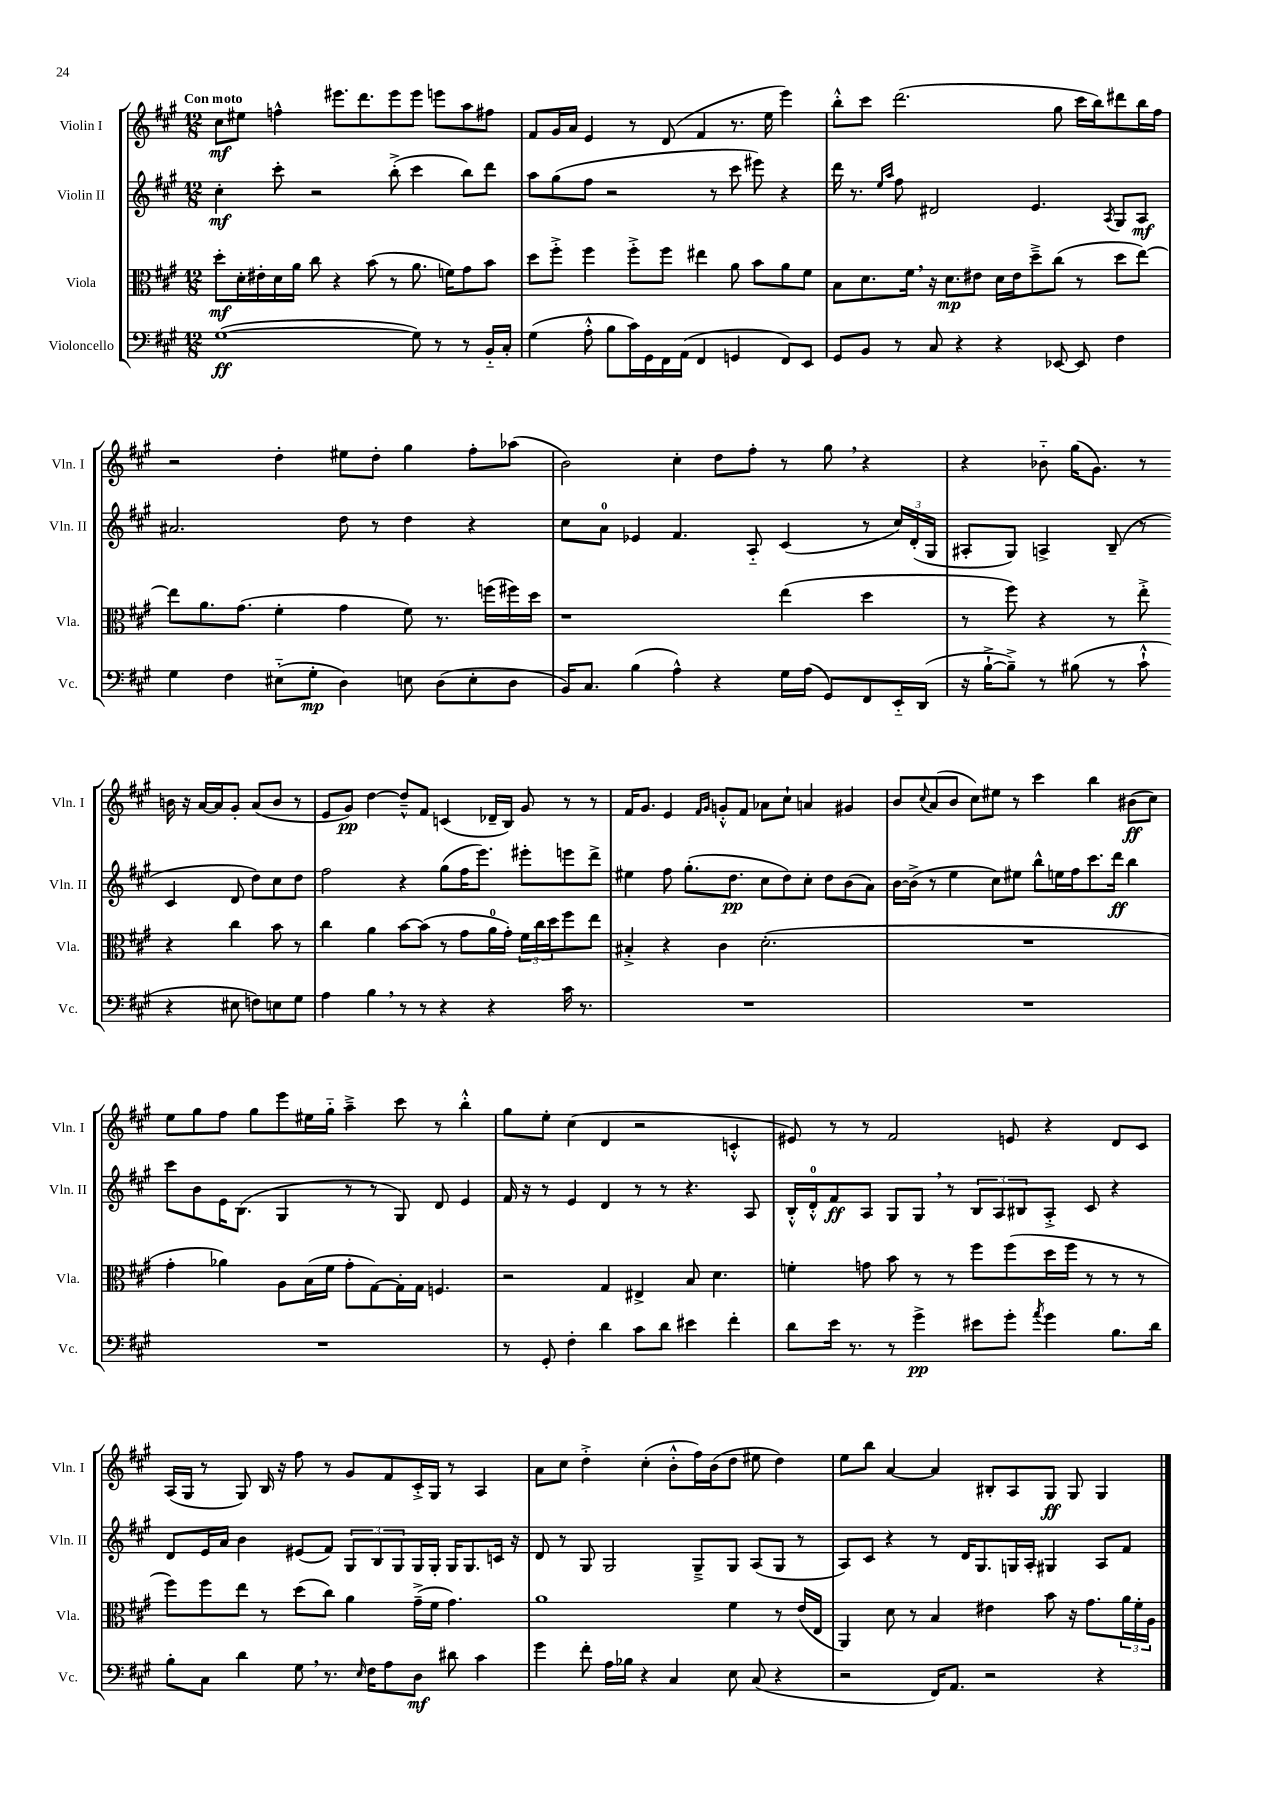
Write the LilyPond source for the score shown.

<<
\new StaffGroup <<
\new Staff = "s0" \with { instrumentName = "Violin I" shortInstrumentName = "Vln. I" } {
    \clef treble \key a \major \numericTimeSignature \time 12/8 \tempo "Con moto"
    cis''8\mf eis''8 f''4-^ eis'''8. d'''8. eis'''8 eis'''8 e'''8 a''8 fis''8 |
    fis'8 gis'16 a'16 e'4 r8 d'8( fis'4 r8. e''16 e'''4) |
    b''8-.-^ cis'''8 d'''2.( gis''8 cis'''16 b''16) dis'''8 b''16 fis''16 |
    r2 d''4-. eis''8 d''8-. gis''4 fis''8-. aes''8( |
    b'2) cis''4-. d''8 fis''8-. r8 gis''8 \breathe r4 |
    r4 bes'8-_ gis''16( gis'8.) r8 b'16 r16 a'16~ a'16 gis'8-. a'8( b'8 r8 |
    e'8 gis'8\pp) d''4~ d''8---^ fis'8 c'4( des'16-- b16) gis'8 r8 r8 |
    fis'16 gis'8. e'4 \grace { fis'16 gis'16 } g'8-.-^ fis'8 aes'8 cis''8-! a'4 gis'4 |
    b'8 \appoggiatura { cis''8 } a'8( b'8 cis''8) eis''8 r8 cis'''4 b''4 bis'8\ff( cis''8) |
    e''8 gis''8 fis''8 gis''8 e'''8 eis''16 gis''16-_ a''4---> cis'''8 r8 b''4-.-^ |
    gis''8 e''8-. cis''4( d'4 r2 c'4-.-^ |
    eis'8) r8 r8 fis'2 e'8 r4 d'8 cis'8 |
    a16( gis16 r8 gis8) b16 r16 fis''8 r8 gis'8 fis'8 cis'16-.-> gis16 r8 a4 |
    a'8 cis''8 d''4-.-> cis''4-.( b'8-.-^ fis''16) b'16( d''8 eis''8 d''4) |
    e''8 b''8 a'4~ a'4 bis8-. a8 gis8\ff gis8 gis4 \bar "|." |
}
\new Staff = "s1" \with { instrumentName = "Violin II" shortInstrumentName = "Vln. II" } {
    \clef treble \key a \major \numericTimeSignature \time 12/8
    cis''4-.\mf cis'''8-. r2 b''8-.->( cis'''4 b''8) d'''8 |
    a''8 gis''8( fis''8 r2 r8 cis'''8 eis'''8) r4 |
    d'''16 r8. \grace { e''16 a''16 } fis''8 dis'2 e'4. \acciaccatura { a8 } gis8 a8\mf |
    ais'2. d''8 r8 d''4 r4 |
    cis''8 a'8-0 ees'4 fis'4. a8-_ cis'4( r8 \tuplet 3/2 { cis''16) d'16-.( gis16 } |
    ais8-. gis8) a4-> b8--( r8 cis'4 d'8 d''8) cis''8 d''8 |
    fis''2 r4 gis''8( fis''16 e'''8.) eis'''8-. e'''8 d'''8-> |
    eis''4 fis''8 gis''8.-.( d''8.\pp cis''8 d''8) cis''8-. d''8 b'8( a'8) |
    b'16~ b'16->( r8 e''4 cis''8) eis''8 b''8-^ e''16 fis''16 cis'''8. d'''16\ff b''4 |
    cis'''8 b'8 e'16 b8.( gis4 r8 r8 gis8) d'8 e'4 |
    fis'16 r16 r8 e'4 d'4 r8 r8 r4. a8 |
    b16-.-^ d'16-0-.-^ fis'8\ff a8 gis8 gis8 \breathe r8 \tuplet 3/2 { b8 a8 bis8 } a8-.-> cis'8 r4 |
    d'8 e'16 a'16 b'4 eis'8( fis'8) \tuplet 3/2 { gis8 b8 gis8 } gis16 gis16-. gis16 gis8. c'16 r16 |
    d'8 r8 gis8 gis2 gis8---> gis8 a8( gis8 r8 |
    a8) cis'8 r4 r8 d'16 gis8. g16 a16-. gis4 a8 fis'8 \bar "|." |
}
\new Staff = "s2" \with { instrumentName = "Viola" shortInstrumentName = "Vla." } {
    \clef alto \key a \major \numericTimeSignature \time 12/8
    d''8-.\mf d'16-. eis'16-. d'16 a'16 cis''8 r4 b'8( r8 a'8. f'16) gis'8 b'8 |
    d''8 fis''8-.-> fis''4 fis''8-.-> fis''8 eis''4 a'8 b'8 a'8 fis'8 |
    b8 d'8. fis'16 \breathe r16 d'8.\mp eis'8 d'16 eis'16 d''8---> cis''8( r8 d''8 e''8~) |
    e''8 a'8. gis'8.( fis'4-. gis'4 fis'8) r8. f''16( fis''16) d''16 |
    r1 e''4( d''4 |
    r8 fis''8) r4 r8 e''8-.-> r4 cis''4 b'8 r8 |
    cis''4 a'4 b'8~ b'8( r8 gis'8 a'16-0 gis'16-.) \tuplet 3/2 { fis'16 cis''16 d''16 } fis''8 e''8 |
    bis4-.-> r4 cis'4 d'2.-.( |
    R1. |
    gis'4-. aes'4) a8 b16( fis'16 gis'8-. gis8~) gis16-. gis16 f4. |
    r2 gis4 eis4-> b8 d'4. |
    f'4-. g'8 b'8 r8 r8 fis''8 fis''8( d''16 fis''16 r8 r8 r8 |
    fis''8) fis''8 e''8 r8 d''8( cis''8) a'4 gis'16--->( fis'16 gis'4.) |
    a'1 fis'4 r8 e'16( e16 |
    a,4) d'8 r8 b4 eis'4 b'8 r16 gis'8. \tuplet 3/2 { a'16 fis'16-. a16 } \bar "|." |
}
\new Staff = "s3" \with { instrumentName = "Violoncello" shortInstrumentName = "Vc." } {
    \clef bass \key a \major \numericTimeSignature \time 12/8
    gis1~\ff( gis8) r8 r8 b,16-_ cis16-. |
    gis4( a8-.-^ b8 cis'16) gis,16 fis,16 a,16( fis,4 g,4 fis,8) e,8 |
    gis,8 b,8 r8 cis8 r4 r4 ees,8~ ees,8 fis4 |
    gis4 fis4 eis8-_( gis8-.\mp d4) e8 d8( e8-. d8 |
    b,16) cis8. b4( a4-^) r4 gis16 a16( gis,8) fis,8 e,16-_ d,16( |
    r16 b16~-!-> b8--->) r8 bis8( r8 cis'8-!-^ r4 eis8 f8) e8 gis8 |
    a4 b4 \breathe r8 r8 r4 r4 cis'16 r8. |
    R1. |
    R1. |
    R1. |
    r8 gis,8-. fis4-. d'4 cis'8 d'8 eis'4 fis'4-. |
    d'8 e'16 r8. r8 gis'4->\pp eis'8 gis'8-. \acciaccatura { a'8 } gis'4 b8. d'16 |
    b8-. cis8 d'4 gis8 \breathe r8. \grace { e16 } fis16 a8 d8\mf dis'8 cis'4 |
    gis'4 fis'8-. a16 bes16 r4 cis4 e8 cis8( r4 |
    r2 fis,16) a,8. r2 r4 \bar "|." |
}
>>
>>
\layout { \context { \Score \remove "Bar_number_engraver" } }
